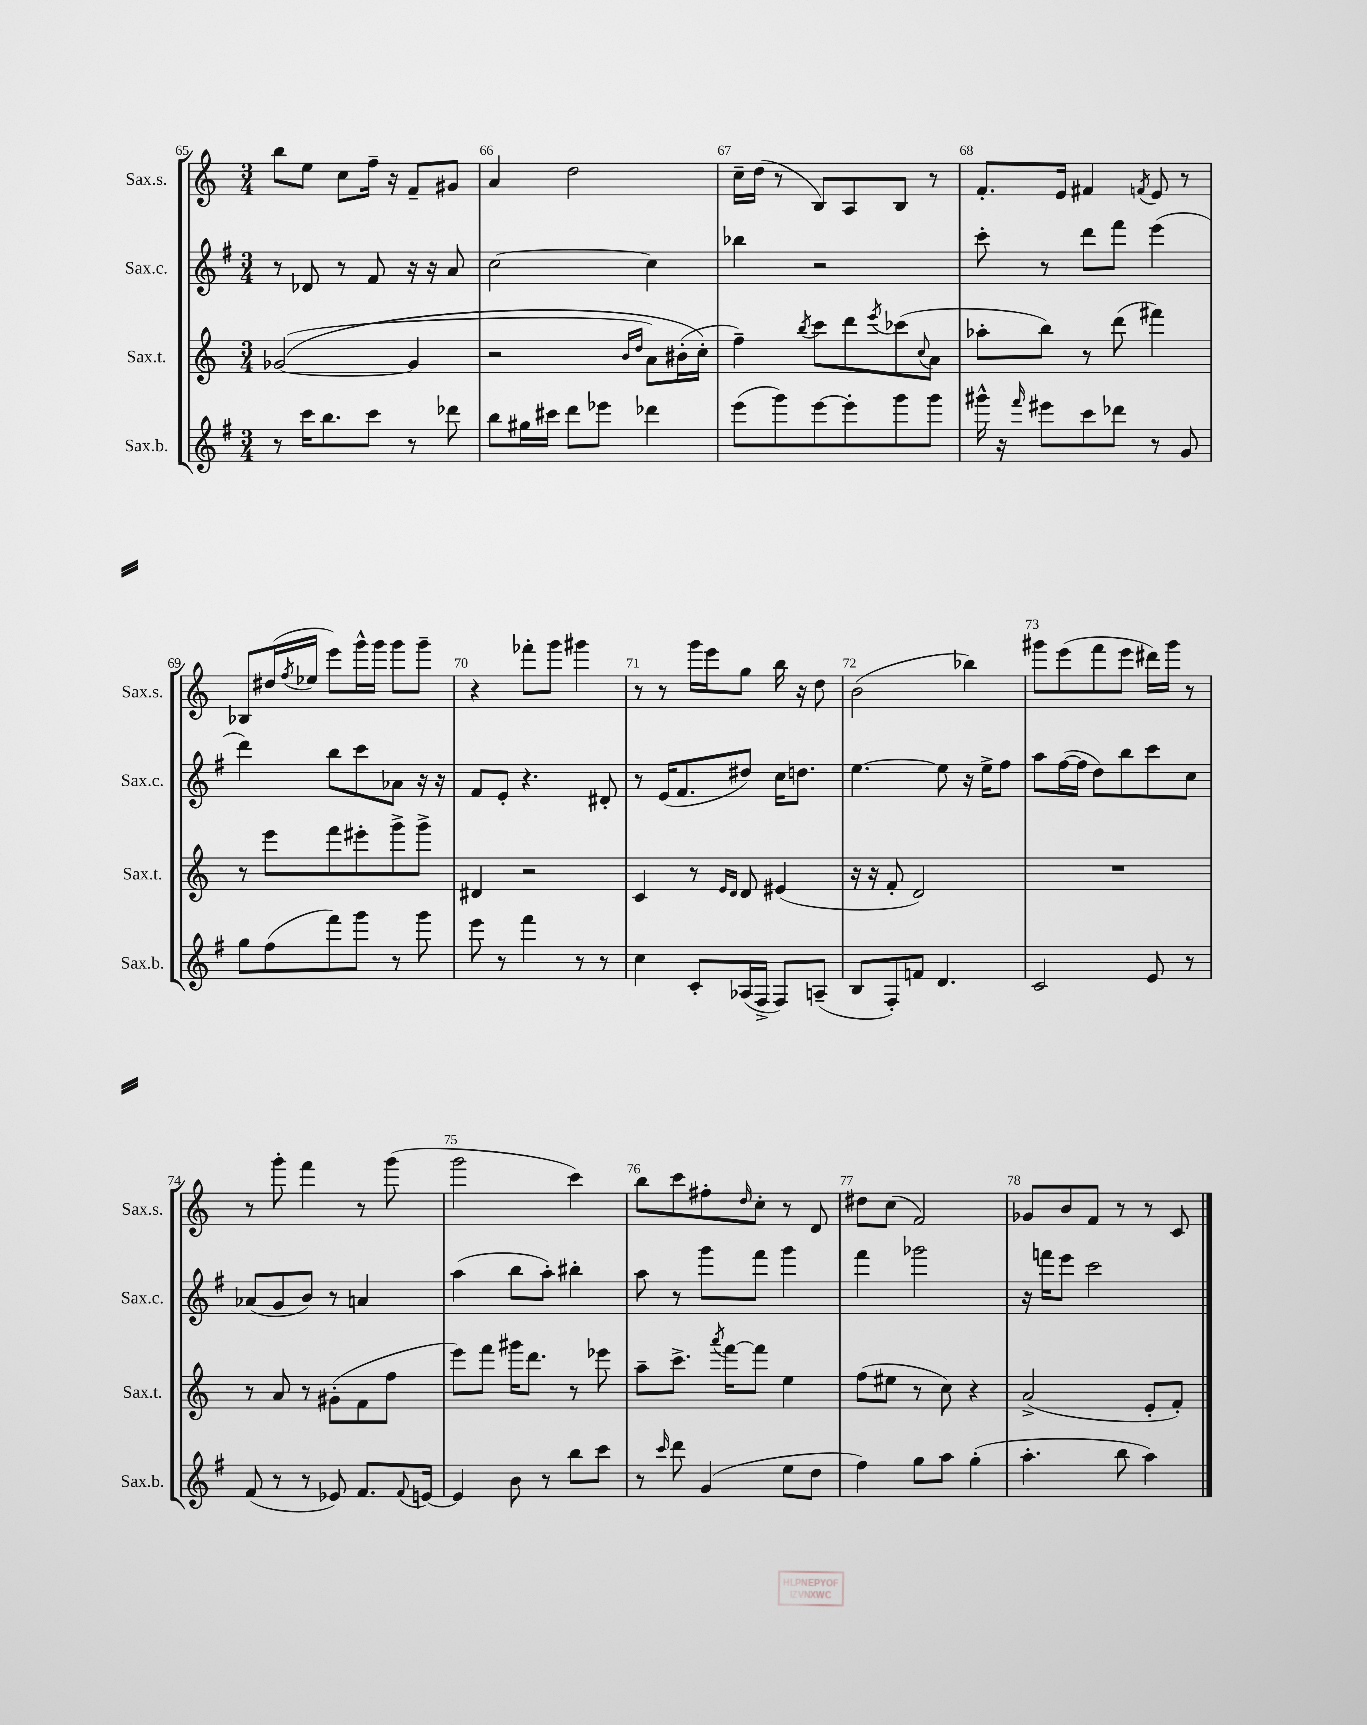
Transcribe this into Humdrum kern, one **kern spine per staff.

**kern	**kern	**kern	**kern
*part4	*part3	*part2	*part1
*staff4	*staff3	*staff2	*staff1
*I"Sax.b.	*I"Sax.t.	*I"Sax.c.	*I"Sax.s.
*I'Sax.b.	*I'Sax.t.	*I'Sax.c.	*I'Sax.s.
*clefG2	*clefG2	*clefG2	*clefG2
*k[f#]	*k[]	*k[f#]	*k[]
*M3/4	*M3/4	*M3/4	*M3/4
=65	=65	=65	=65
8r	(([2g-X/	8r	8bb\L
16ccc\KL	.	8d-X/	8ee\J
8.bb\	.	.	.
.	.	8r	8cc\L
8ccc\J	.	8f#/	16ff~\Jk
.	.	.	16r
8r	4g-/]	16r	8f~/L
.	.	16r	.
8ddd-X\	.	8a/	8g#X/J
=66	=66	=66	=66
8bb\L	2r	[2cc\	4a/
16gg#X\L	.	.	.
16ccc#X\JJ	.	.	.
8ddd\L	.	.	2dd\
8eee-X\J	.	.	.
.	16qqb/LL	.	.
.	16qqdd/JJ	.	.
4ddd-X\	8a\L)	4cc\]	.
.	(16b#X'\L	.	.
.	16cc'\JJ)	.	.
=67	=67	=67	=67
(8eee\L	4ff~\)	4bb-X\	16cc~\LL
.	.	.	(16dd\JJ
8ggg\)	.	.	8r
.	8qbb/	.	.
[8eee\	8ccc\L	2r	8B/L)
8eee'\]	8ddd\	.	8A/
.	8qeee/	.	.
8ggg\	(8ccc-X\	.	8B/J
.	8qqcc/	.	.
8ggg\J	8a\J	.	8r
=68	=68	=68	=68
16ggg#X^^\	8aa-X'\L	8ccc'\	8.f'/L
16r	.	.	.
16qqfff#/	.	.	.
8eee#X\L	8bb\J)	8r	.
.	.	.	16e/Jk
8ccc\	8r	8ddd\L	4f#X/
8ddd-X\J	(8ddd\	8fff#\J	.
.	.	.	8qfn/
8r	4fff#X\)	(4eee\	8e/
8g/	.	.	8r
!!LO:LB:g=z
=69	=69	=69	=69
8gg\L	8r	4ddd\)	8B-X/L
(8ff#\	8eee\L	.	(16dd#X/L
.	.	.	8qff/
.	.	.	16ee-X/JJ
8fff#\)	8fff\	8bb\L	8eee\L)
8ggg\J	8eee#X'\	8ccc\	16ggg^^\L
.	.	.	16ggg\JJ
8r	8ggg^\	8a-X\J	8ggg\L
8ggg\	8ggg^\J	16r	8ggg~\J
.	.	16r	.
=70	=70	=70	=70
8eee\	4d#X/	8f#/L	4r
8r	.	8e'/J	.
4fff#\	2r	4.r	8fff-X'\L
.	.	.	8ggg\J
8r	.	.	4ggg#X\
8r	.	8d#X'/	.
=71	=71	=71	=71
4cc\	4c/	8r	8r
.	.	(16e/KL	8r
.	.	8.f#/	.
8c'/L	8r	.	16ggg\LL
.	.	.	16eee\J
.	16qqe/LL	.	.
.	16qqd/JJ	.	.
(16A-X/L	8d/	8dd#X/J)	8gg\J
16F#^/JJ	.	.	.
8F#/L)	(4e#X/	16cc\KL	16bb\
.	.	8.ddn\J	16r
(8An~/J	.	.	8dd\
=72	=72	=72	=72
8B/L	16r	[4.ee\	(2b\
.	16r	.	.
8F#'/)	8f'/	.	.
8fn/J	2d/)	.	.
4.d/	.	8ee\]	.
.	.	16r	4bb-X\)
.	.	16ee^\KL	.
.	.	8ff#\J	.
=73	=73	=73	=73
2c/	2.r	8aa\L	8ggg#X\L
.	.	([16ff#\L	(8eee\
.	.	16ff#\JJ]	.
.	.	8dd\L)	8fff\
.	.	8bb\	8eee\J
8e/	.	8ccc\	16ddd#X\LL)
.	.	.	16ggg#\JJ
8r	.	8cc\J	8r
!!LO:LB:g=z
=74	=74	=74	=74
(8f#/	8r	(8a-X/L	8r
8r	8a/	8g/	8ggg'\
8r	8r	8b/J)	4fff\
8e-X/)	(8g#X'\L	8r	.
8.f#/L	8f\	4an/	8r
.	8ff\J	.	(8ggg\
8qqf#/	.	.	.
[16en/Jk	.	.	.
=75	=75	=75	=75
4e/]	8eee\L)	(4aa\	2ggg\
.	8fff\J	.	.
8b\	16ggg#X\KL	8bb\L	.
.	8.ddd\J	.	.
8r	.	8aa'\J)	.
8bb\L	8r	4bb#X'\	4ccc\)
8ccc\J	8eee-X\	.	.
=76	=76	=76	=76
8r	8aa~\L	8aa\	8bb\L
16qqccc/	.	.	.
8ddd\	8.ccc^\J	8r	8ccc\
(4g/	.	8ggg\L	8ff#X'\
.	8qaaa/	.	.
.	[16fff\KL	.	.
.	.	.	16qqdd/
.	8fff\J]	8fff#\J	8cc'\J
8ee\L	4ee\	4ggg\	8r
8dd\J	.	.	8d/
=77	=77	=77	=77
4ff#\)	(8ff\L	4fff#\	8dd#X\L
.	8ee#X\J	.	(8cc\J
8gg\L	8r	2ggg-X\	2f/)
8aa\J	8cc\)	.	.
(4gg'\	4r	.	.
=78	=78	=78	=78
4.aa'\	(2a^/	16r	8g-X/L
.	.	16fffn\KL	.
.	.	8eee\J	8b/
.	.	2ccc\	8f/J
8bb\	.	.	8r
4aa\)	8e'/L	.	8r
.	8f'/J)	.	8c/
==	==	==	==
*-	*-	*-	*-
